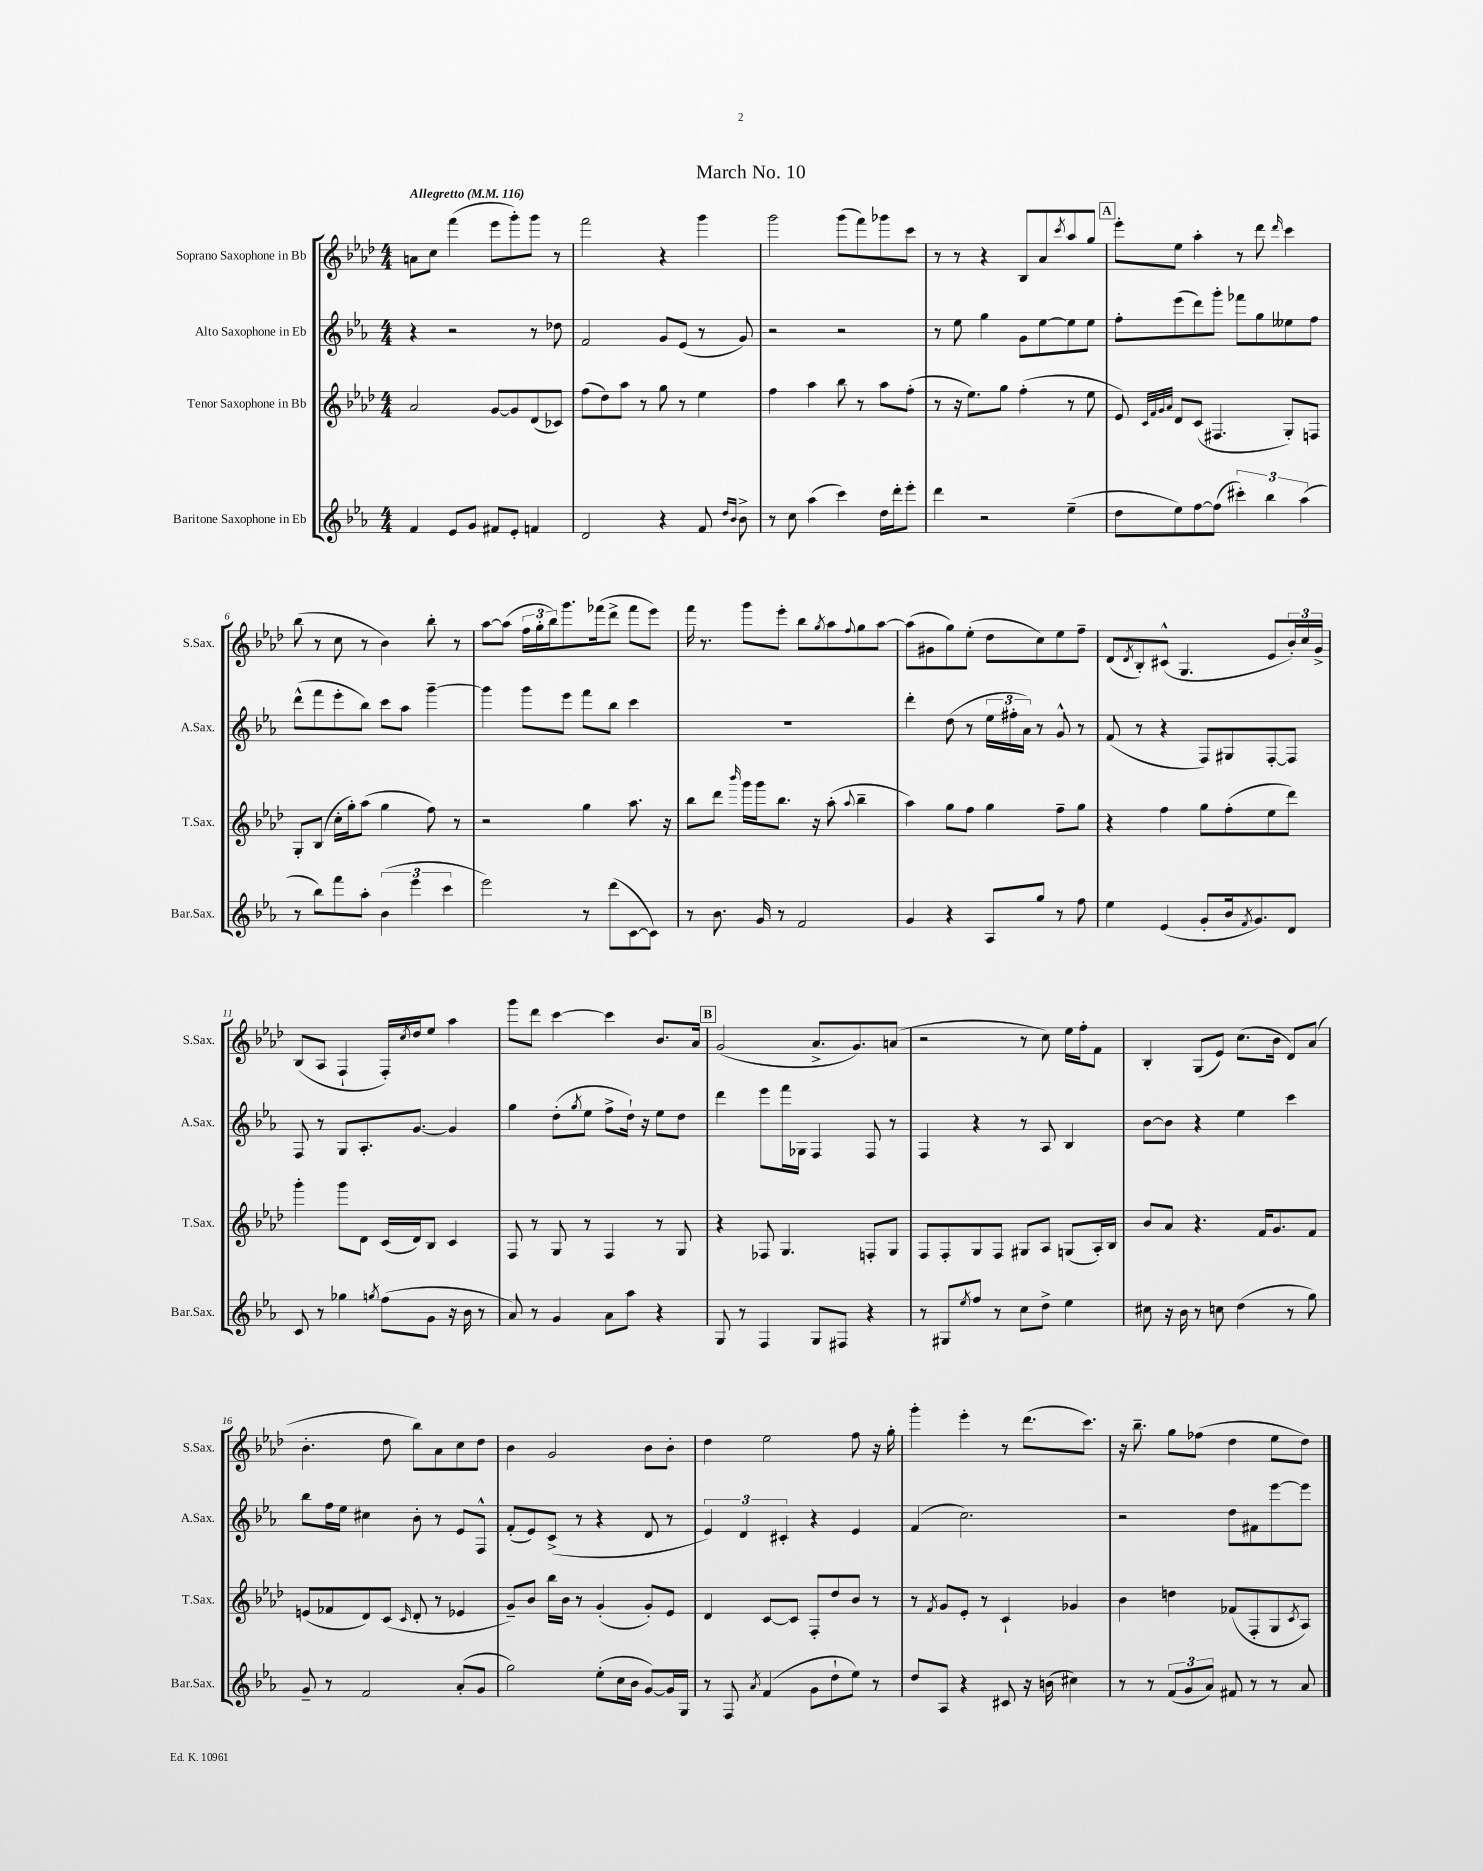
\header { title = "March No. 10" }
<<
\new StaffGroup <<
\new Staff = "s0" \with { instrumentName = "Soprano Saxophone in Bb" shortInstrumentName = "S.Sax." } {
    \clef treble \key aes \major \numericTimeSignature \time 4/4 \tempo "Allegretto" 4 = 116
    a'8 c''8 f'''4( ees'''8 g'''8-.) g'''8 r8 |
    f'''2 r4 g'''4 |
    g'''2 g'''8( f'''8) ges'''8 c'''8 |
    r8 r8 r4 bes8 aes'8 \acciaccatura { c'''8 } aes''8 g''8 |
    \mark \markup { \box "A" } ees'''8-. ees''8 aes''4-. r8 des'''8 \grace { des'''16 } c'''4 |
    bes''8( r8 c''8 r8 bes'4) bes''8-. r8 |
    aes''8~ aes''8( \tuplet 3/2 { f''16 g''16-. bes''16) } g'''8. fes'''16( des'''8-> fes'''8 ees'''8) |
    f'''16 r8. g'''8 ees'''8-. bes''8 \acciaccatura { g''8 } aes''8 \appoggiatura { f''8 } g''8 aes''8~ |
    aes''8( gis'8 g''8) ees''8-.( des''8 c''8) ees''8 f''8-- |
    des'8( \acciaccatura { des'8 } bes8-.) cis'8-^( g4. ees'8 \tuplet 3/2 { bes'16-.) c''16 g'16-> } |
    bes8( aes8 f4-! f16-.) \acciaccatura { c''8 } des''16 ees''8 aes''4 |
    g'''8 des'''8 c'''4~ c'''4 bes'8. aes'16 |
    \mark \markup { \box "B" } g'2( aes'8.-> g'8.) a'8( |
    r2 r8 c''8) ees''16 f''16-. f'8 |
    bes4-. g8( ees'8) c''8.( bes'16 des'8) aes'8( |
    bes'4.-. des''8 bes''8) aes'8 c''8 des''8 |
    bes'4 g'2 bes'8 bes'8-. |
    des''4 ees''2 f''8 r16 g''16-. |
    g'''4-. ees'''4-. r8 des'''8.( c'''8.) |
    r16 bes''8.-- g''8 fes''8( des''4 ees''8 des''8) \bar "|." |
}
\new Staff = "s1" \with { instrumentName = "Alto Saxophone in Eb" shortInstrumentName = "A.Sax." } {
    \clef treble \key ees \major \numericTimeSignature \time 4/4
    r4 r2 r8 des''8 |
    f'2 g'8 ees'8( r8 g'8) |
    r2 r2 |
    r8 ees''8 g''4 g'8 ees''8~ ees''8 ees''8 |
    \mark \markup { \box "A" } f''8-. ees'''8( d'''8) g'''8-. fes'''8 g''8 eeses''8 f''8 |
    d'''8-^( f'''8 ees'''8-. bes''8) c'''8 aes''8 g'''4~-- |
    g'''4 g'''8 ees'''8 f'''8 bes''8 c'''4 |
    R1 |
    d'''4-. d''8( r8 \tuplet 3/2 { ees''16 fis''16-. aes'16) } r8 g'8-^ r8 |
    f'8( r8 r4 f8) gis8 f8~-. f8 |
    f8 r8 g8 aes8.-. g'8.~ g'4 |
    g''4 d''8-.( \acciaccatura { g''8 } ees''8 f''8-> d''16-!) r16 ees''8 d''8 |
    \mark \markup { \box "B" } d'''4 ees'''8 f'''16 ges16 f4 f8 r8 |
    f4 r4 r8 aes8 bes4 |
    bes'8~ bes'8 r4 ees''4 c'''4 |
    bes''8 f''16 ees''16 cis''4 bes'8-. r8 ees'8 f8-^ |
    f'8-.( ees'8) c'8->( r8 r4 d'8 r8 |
    \tuplet 3/2 { ees'4) d'4 cis'4-. } r4 ees'4 |
    f'4( c''2.) |
    r2 d''8 fis'8 ees'''8~ ees'''8 \bar "|." |
}
\new Staff = "s2" \with { instrumentName = "Tenor Saxophone in Bb" shortInstrumentName = "T.Sax." } {
    \clef treble \key aes \major \numericTimeSignature \time 4/4
    aes'2 g'8~ g'8 des'8( ces'8) |
    f''8( des''8) aes''8 r8 g''8 r8 ees''4 |
    f''4 aes''4 bes''8 r8 aes''8 f''8-.( |
    r8 r16 ees''8.) g''8 f''4-.( r8 ees''8 |
    \mark \markup { \box "A" } ees'8) \grace { c'32 f'32 g'32 aes'32 } des'8 c'8( fis4. g8-.) f8 |
    g8-. bes8( c''16-. g''16-.) aes''8( g''4 f''8) r8 |
    r2 g''4 aes''8. r16 |
    bes''8 des'''8 \grace { bes'''16 } g'''16 g'''16 bes''8. r16 aes''8-.( \appoggiatura { aes''8 } bes''4-- |
    aes''4) g''8 f''8 g''4 f''8-- g''8 |
    r4 f''4 g''8 f''8-.( ees''8 des'''8) |
    g'''4-. g'''8 des'8 c'16( des'16) bes8 c'4 |
    f8 r8 g8 r8 f4 r8 g8 |
    \mark \markup { \box "B" } r4 fes8 g4. f8-. g8 |
    f8 f8-. g8 f8 gis8 aes8 g8( aes16-.) bes16 |
    bes'8 aes'8 r4. f'16 g'8. f'8 |
    e'8( fes'8 des'8) c'8( \grace { c'16 } des'8-. r8 ees'4 |
    g'8--) bes'8 bes''16 bes'16 r8 g'4-.( g'8-.) ees'8 |
    des'4 c'8~ c'8 f8-. des''8 bes'8 r8 |
    r8 \acciaccatura { f'8 } g'8 ees'8-. r8 c'4-! ges'4 |
    bes'4 d''4 fes'8( f8-. g8 \acciaccatura { c'8 } aes8) \bar "|." |
}
\new Staff = "s3" \with { instrumentName = "Baritone Saxophone in Eb" shortInstrumentName = "Bar.Sax." } {
    \clef treble \key ees \major \numericTimeSignature \time 4/4
    f'4 ees'8 g'8 fis'8 ees'8-. f'4 |
    d'2 r4 f'8 \grace { d''16 bes'16 } bes'8-> |
    r8 c''8 aes''4( c'''4) d''16 d'''16-. ees'''8-. |
    d'''4 r2 ees''4--( |
    \mark \markup { \box "A" } d''8 ees''8) f''8~ f''8( \tuplet 3/2 { cis'''4-.) bes''4 aes''4( } |
    r8 bes''8) f'''8 aes''8-. \tuplet 3/2 { bes'4( ees'''4 c'''4 } |
    ees'''2) r8 d'''8( c'8~ c'8) |
    r8 bes'8. g'16 r8 f'2 |
    g'4 r4 aes8 g''8 r8 f''8 |
    ees''4 ees'4( g'8-. bes'16 \acciaccatura { f'8 } g'8.) d'8 |
    c'8 r8 ges''4 \acciaccatura { g''8 } f''8( g'8 r16 bes'16 r8 |
    aes'8) r8 g'4 aes'8 aes''8 r4 |
    \mark \markup { \box "B" } g8 r8 f4 g8 fis8 r4 |
    r8 gis8 \acciaccatura { ees''8 } f''8 r8 c''8 d''8-> ees''4 |
    cis''8 r16 bes'16 r8 c''8 d''4( r8 g''8) |
    g'8-- r8 f'2 aes'8-.( g'8 |
    g''2) ees''8-.( c''16 bes'16 g'8~) g'16 g16 |
    r8 f8 \acciaccatura { aes'8 } f'4( g'8 d''8-! ees''8) r8 |
    d''8 aes8 r4 cis'8 r16 b'16( cis''4) |
    r8 r8 \tuplet 3/2 { f'8( g'8 aes'8) } fis'8 r8 r8 aes'8 \bar "|." |
}
>>
>>
